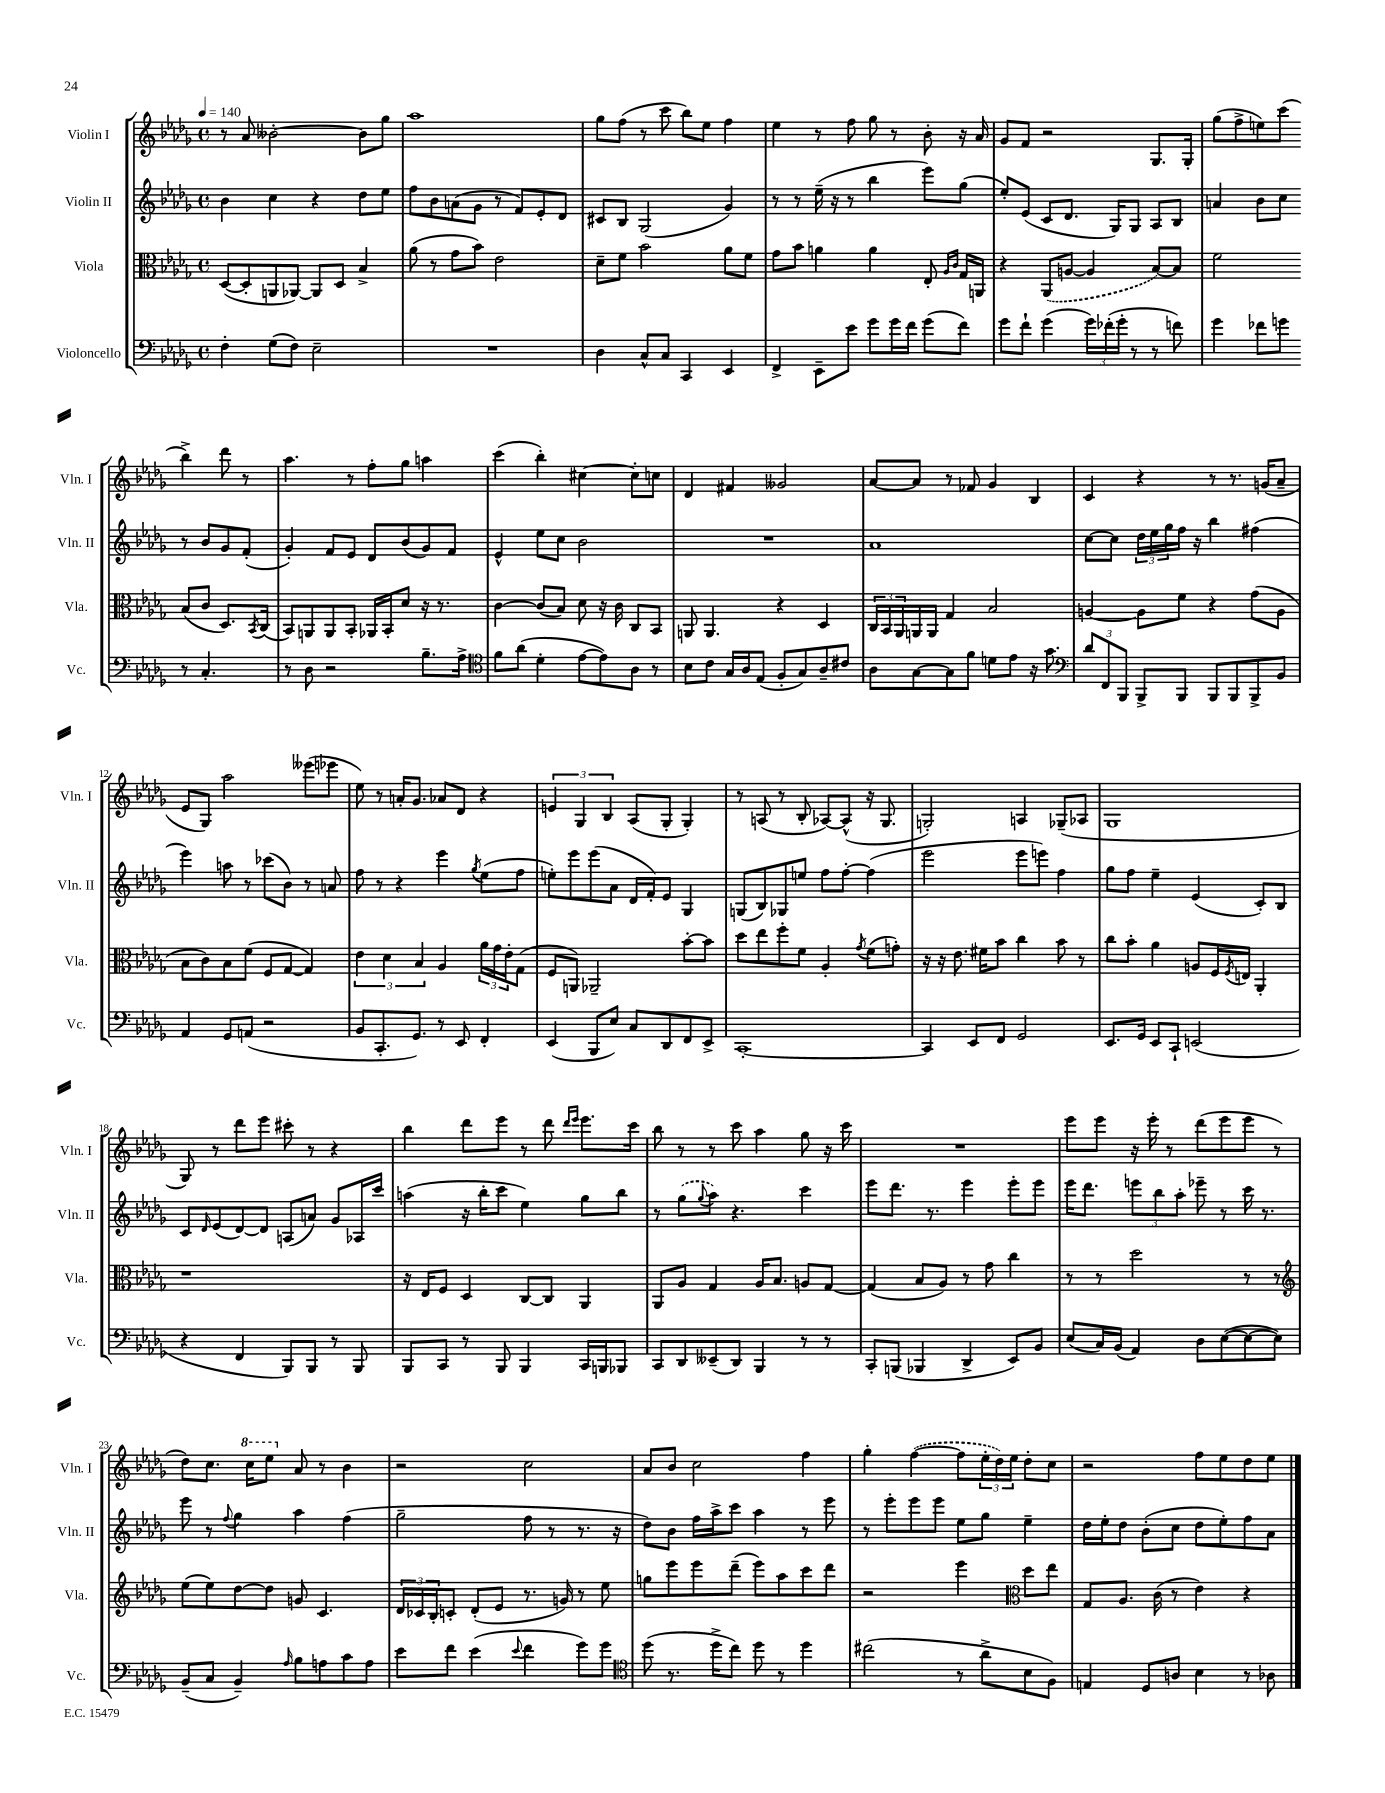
<<
\new StaffGroup <<
\new Staff = "s0" \with { instrumentName = "Violin I" shortInstrumentName = "Vln. I" } {
    \clef treble \key des \major \defaultTimeSignature \time 4/4 \tempo 4 = 140
    r8 aes'8 beses'2~-. beses'8 ges''8 |
    aes''1 |
    ges''8 f''8( r8 c'''8 bes''8) ees''8 f''4 |
    ees''4 r8 f''8 ges''8 r8 bes'8-. r16 aes'16 |
    ges'8 f'8 r2 ges8. ges16-. |
    ges''8( f''8-> e''8) c'''8( bes''4->) des'''8 r8 |
    aes''4. r8 f''8-. ges''8 a''4 |
    c'''4( bes''4-.) cis''4~ cis''8-. c''8 |
    des'4 fis'4 geses'2 |
    aes'8~ aes'8 r8 fes'8 ges'4 bes4 |
    c'4 r4 r8 r8. g'16( aes'8-- |
    ees'8 ges8) aes''2 eeses'''8( ees'''8 |
    ees''8) r8 a'16-. ges'8. aes'8 des'8 r4 |
    \tuplet 3/2 { e'4 ges4 bes4 } aes8( ges8-. ges4-.) |
    r8 a8( r8 bes8-. aes8~) aes8-^( r16 ges8. |
    g2-.) a4 ges8--( aes8 |
    ges1 |
    ges8) r8 des'''8 ees'''8 cis'''8-. r8 r4 |
    bes''4 des'''8 ees'''8 r8 des'''8 \grace { des'''16 ees'''16 } ees'''8. c'''16 |
    bes''8 r8 r8 c'''8 aes''4 ges''8 r16 c'''16 |
    R1 |
    ees'''8 ees'''8 r16 ees'''16-. r8 des'''8( ees'''8 ees'''8 r8 |
    des''8) c''8. \ottava #1 c'''16 ees'''8 \ottava #0 aes'8 r8 bes'4 |
    r2 c''2 |
    aes'8 bes'8 c''2 f''4 |
    ges''4-. \once \slurDashed f''4~( f''8 \tuplet 3/2 { ees''16-. des''16) ees''16 } des''8-. c''8 |
    r2 f''8 ees''8 des''8 ees''8 \bar "|." |
}
\new Staff = "s1" \with { instrumentName = "Violin II" shortInstrumentName = "Vln. II" } {
    \clef treble \key des \major \defaultTimeSignature \time 4/4
    bes'4 c''4 r4 des''8 ees''8 |
    f''8 bes'8 a'8( ges'8 r8 f'8) ees'8-. des'8 |
    cis'8 bes8 ges2( ges'4) |
    r8 r8 ees''16--( r16 r8 bes''4 ees'''8) ges''8( |
    ees''8-.) ees'8( c'8 des'8. ges16) ges8 aes8 bes8 |
    a'4 bes'8 c''8 r8 bes'8 ges'8 f'8-.( |
    ges'4-.) f'8 ees'8 des'8 bes'8( ges'8) f'8 |
    ees'4-^ ees''8 c''8 bes'2 |
    R1 |
    aes'1 |
    c''8~ c''8 \tuplet 3/2 { des''16 ees''16 ges''16 } f''16 r16 bes''4 fis''4( |
    ees'''4) a''8 r8 ces'''8( bes'8) r8 a'8 |
    f''8 r8 r4 ees'''4 \acciaccatura { ges''8 } ees''8( f''8 |
    e''8-.) ees'''8 ees'''8( aes'8 des'16 f'16-.) ees'8 ges4 |
    g8( bes8) ges8 e''8 f''8 f''8~-. f''4( |
    ees'''2 ees'''8 e'''8) f''4 |
    ges''8 f''8 ees''4-- ees'4( c'8-.) bes8 |
    c'8 \grace { des'16 } ees'8( des'8~) des'8 a8( a'8) ges'8 aes16 c'''16 |
    a''4( r16 bes''16-. c'''8 ees''4) ges''8 bes''8 |
    r8 \once \slurDashed ges''8( \appoggiatura { ges''8 } aes''8) r4. c'''4 |
    ees'''8 des'''8. r8. ees'''4 ees'''8-. ees'''8 |
    ees'''16 des'''8. \tuplet 3/2 { e'''8 bes''8 aes''8-. } ees'''8-- r8 c'''16 r8. |
    ees'''8 r8 \appoggiatura { f''8 } ges''4 aes''4 f''4( |
    ges''2-- f''8 r8 r8. r16 |
    des''8) bes'8 f''16 aes''16-> c'''8 aes''4 r8 ees'''8 |
    r8 ees'''8-. ees'''8 ees'''8 ees''8 ges''8 ees''4-- |
    des''16 ees''16-. des''8 bes'8-.( c''8 des''8 ees''8-.) f''8 aes'8 \bar "|." |
}
\new Staff = "s2" \with { instrumentName = "Viola" shortInstrumentName = "Vla." } {
    \clef alto \key des \major \defaultTimeSignature \time 4/4
    des8~( des8-. a,8 aes,8~) aes,8 des8 bes4-> |
    aes'8( r8 ges'8 bes'8) ees'2 |
    des'8-- f'8 bes'2 aes'8 f'8 |
    ges'8 bes'8 a'4 a'4 ees8-. \grace { aes16 c'16 } ges16 a,16 |
    r4 \once \slurDashed aes,8( a8~ a4 bes8~) bes8 |
    f'2 bes8( c'8 des8.) \acciaccatura { bes,8 } c16( |
    bes,8) a,8 a,8 bes,8-. aes,16 bes,16-. des'8 r16 r8. |
    c'4~ c'8( bes8) des'8 r16 c'16 c8 bes,8 |
    a,8 a,4. r4 des4 |
    \tuplet 3/2 { c16 bes,16 aes,16 } a,16 a,16 ges4 bes2 |
    a4~ a8 f'8 r4 ges'8( a8 |
    bes8 c'8) bes8 f'8( f8 ges8~ ges4) |
    \tuplet 3/2 { ees'4 des'4 bes4 } aes4 \tuplet 3/2 { aes'16 ges'16 ees'16-. } ges8( |
    f8 a,8) aes,2-- bes'8~-. bes'8 |
    des''8 ees''8 f''8-. f'8 aes4-. \acciaccatura { ges'8 } f'8( g'8-.) |
    r16 r16 ees'8. fis'16 bes'8 c''4 bes'8 r8 |
    c''8 bes'8-. aes'4 a8 f16 \acciaccatura { f8 } e16 aes,4-. |
    r1 |
    r16 ees16 f8 des4 c8~ c8 aes,4 |
    aes,8 aes8 ges4 aes16 bes8. a8 ges8~ |
    ges4( bes8 aes8) r8 ges'8 c''4 |
    r8 r8 des''2 r8 r8 |
    \clef treble ees''8( ees''8) des''8~ des''8 g'8 c'4. |
    \tuplet 3/2 { des'16 ces'16 bes16-. } c'8-. des'8-.( ees'8 r8. g'16) r8 ees''8 |
    g''8 ees'''8 ees'''8 des'''8--( ees'''8) aes''8 c'''8 des'''8 |
    r2 ees'''4 \clef alto des''8 ees''8 |
    ges8 aes8. c'16( r8 ees'4) r4 \bar "|." |
}
\new Staff = "s3" \with { instrumentName = "Violoncello" shortInstrumentName = "Vc." } {
    \clef bass \key des \major \defaultTimeSignature \time 4/4
    f4-. ges8( f8) ees2-- |
    R1 |
    des4 c8-^ c8 c,4 ees,4 |
    f,4-> ees,8-- ees'8 ges'8 ges'16 f'16 ges'8( f'8) |
    ges'8 f'8-! ges'4( \tuplet 3/2 { ges'16) fes'16-.( ges'16-. } r8 r8 f'8) |
    ges'4 fes'8 g'8 r8 c4.-. |
    r8 des8 r2 bes8.-- aes16-> |
    \clef tenor f'8 aes'8( des'4-. ees'8~ ees'8) aes8 r8 |
    bes8 c'8 ges16 aes16 ees8( f8-. ges8) aes8-- cis'8 |
    aes8 ges8~ ges8 f'8 d'8 ees'8 r16 ges'8. |
    \clef bass \tuplet 3/2 { des'8 f,8 bes,,8 } bes,,8-> bes,,8 bes,,8 bes,,8 bes,,8-> bes,8 |
    aes,4 ges,8 a,8( r2 |
    bes,8 c,8.-. ges,8.) r8 ees,8 f,4-. |
    ees,4( bes,,8 ees8) c8 des,8 f,8 ees,8-> |
    c,1~-. |
    c,4 ees,8 f,8 ges,2 |
    ees,8. ges,16 ees,8 c,8-! e,2( |
    r4 f,4 bes,,8) bes,,8 r8 bes,,8 |
    bes,,8 c,8 r8 bes,,8 bes,,4 c,16 b,,16 bes,,8 |
    c,8 des,8 eeses,8--( des,8) bes,,4 r8 r8 |
    c,8-. b,,8( bes,,4 des,4-> ees,8) bes,8 |
    ees8( c16) bes,16( aes,4) des8 ees8~( ees8~ ees8) |
    bes,8--( c8 bes,4--) \grace { aes16 } bes8 a8 c'8 a8 |
    ees'8 f'8 ees'4( \appoggiatura { ees'8 } f'4 ges'8) ges'8 |
    \clef tenor des''8( r8. des''16-> c''8) des''8 r8 des''4 |
    cis''2( r8 aes'8-> bes8 f8) |
    e4 des8 a8 bes4 r8 aes8 \bar "|." |
}
>>
>>
